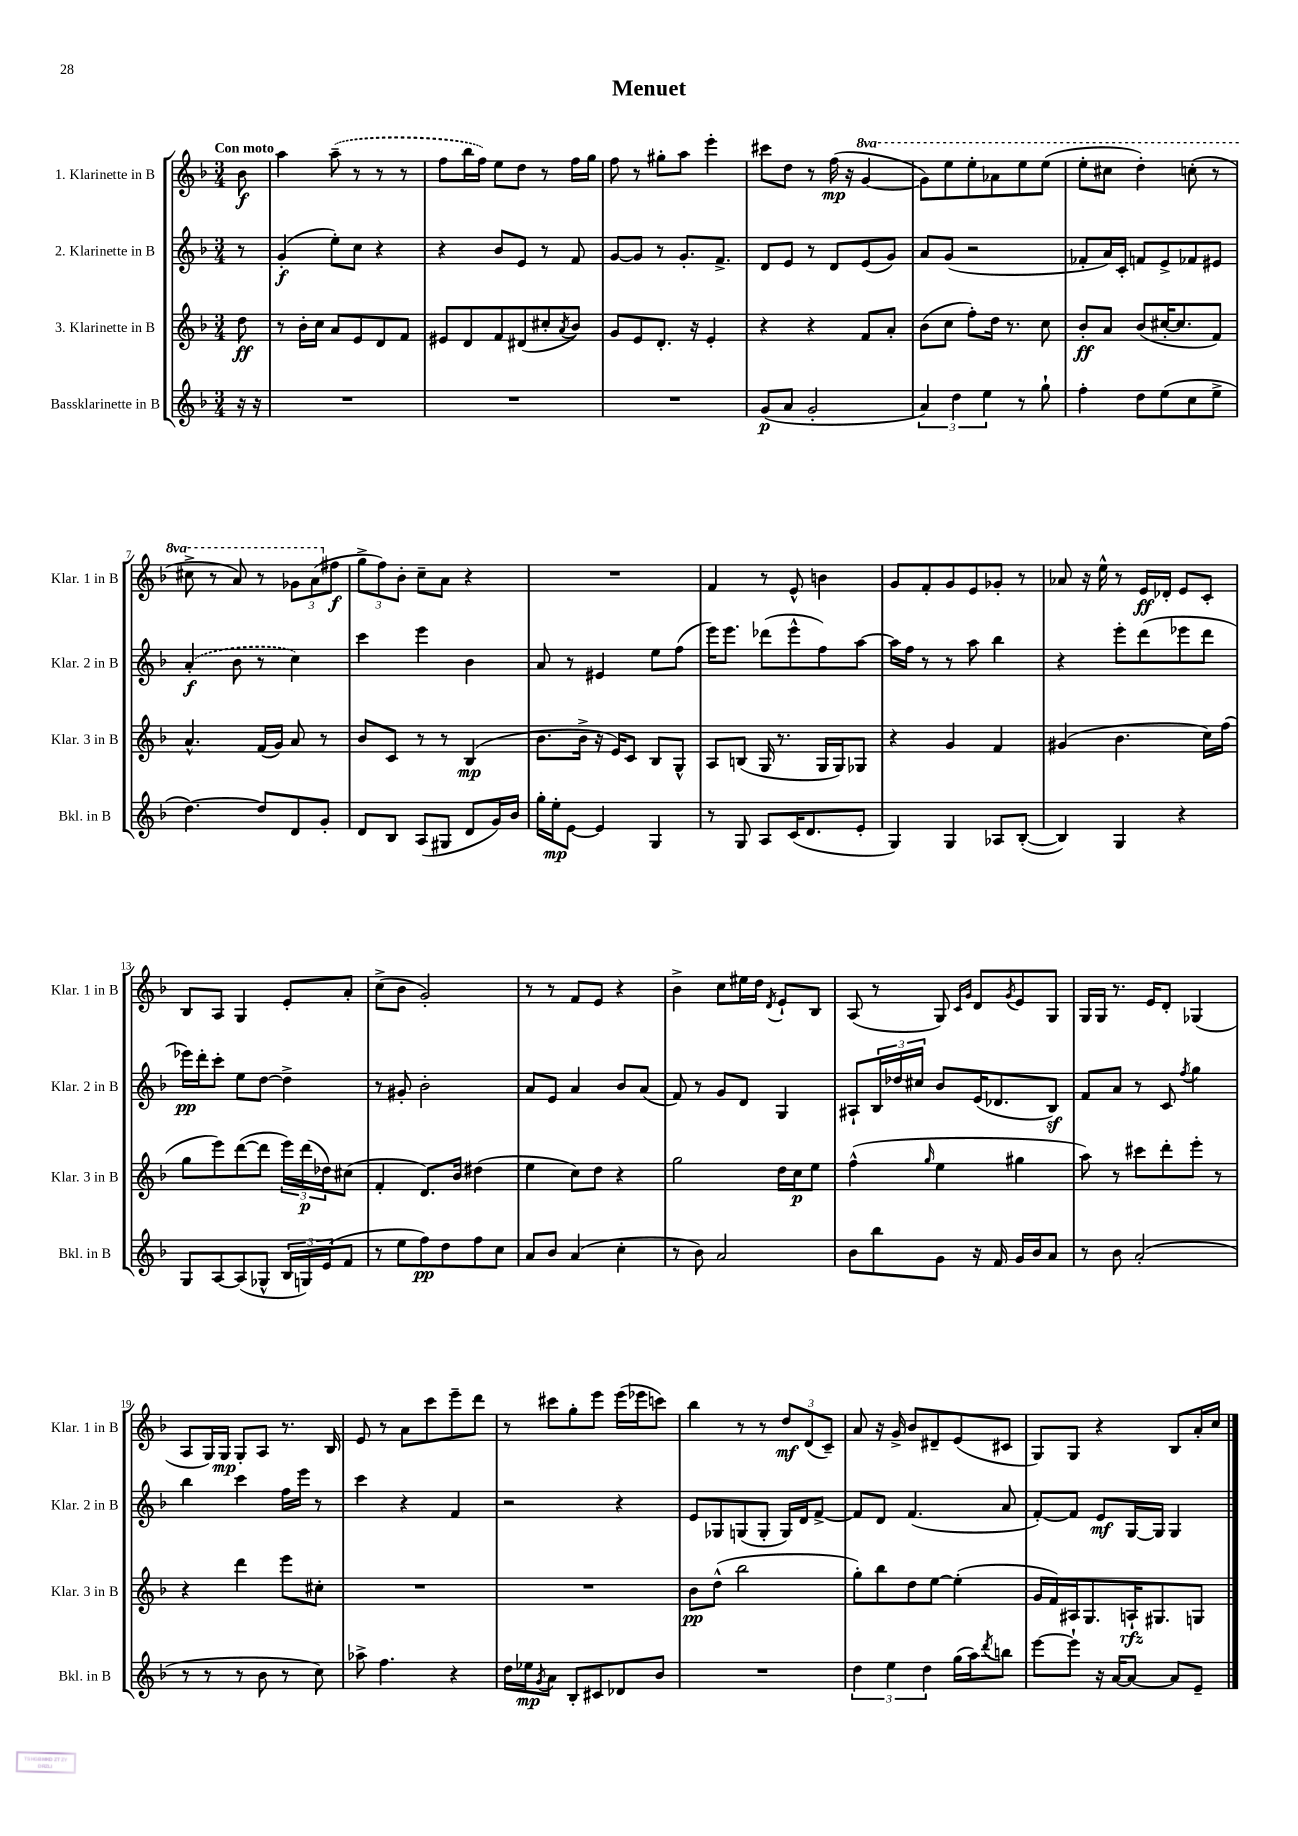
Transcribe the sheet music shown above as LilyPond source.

\header { title = "Menuet" }
<<
\new StaffGroup <<
\new Staff = "s0" \with { instrumentName = "1. Klarinette in B" shortInstrumentName = "Klar. 1 in B" } {
    \clef treble \key f \major \numericTimeSignature \time 3/4 \set Staff.ottavationMarkups = #ottavation-simple-ordinals \partial 8 \tempo "Con moto"
    bes'8\f |
    a''4 \once \slurDashed a''8--( r8 r8 r8 |
    f''8 bes''16 f''16) e''8 d''8 r8 f''16 g''16 |
    f''8 r8 gis''8-. a''8 e'''4-. |
    cis'''8 d''8 r8 f''16\mp( r16 \ottava #1 g''4~ |
    g''8) e'''8 e'''8-. aes''8 e'''8 e'''8( |
    e'''8-. cis'''8 d'''4-.) c'''8-.( r8 |
    cis'''8-> r8 a''8) r8 \tuplet 3/2 { ges''8 a''8( \ottava #0 fis''8\f } |
    \tuplet 3/2 { g''8-> f''8) bes'8-. } c''8-- a'8 r4 |
    R2. |
    f'4 r8 e'8-^ b'4 |
    g'8 f'8-. g'8 e'8 ges'8-. r8 |
    aes'8 r16 e''16-^ r8 e'16\ff des'16-. e'8 c'8-. |
    bes8 a8 g4 e'8-. a'8-. |
    c''8->( bes'8 g'2-.) |
    r8 r8 f'8 e'8 r4 |
    bes'4-> c''8 eis''16 d''16 \acciaccatura { d'8 } e'8-! bes8 |
    a8( r8 g8) \grace { c'16 g'16 } d'8 \acciaccatura { g'8 } e'8 g8 |
    g16 g16 r8. e'16 d'8-. ges4( |
    a8 g16) g16\mp g8-. a8 r8. bes16 |
    e'8 r8 a'8 c'''8 e'''8-- d'''8 |
    r8 cis'''8 g''8-. e'''8 e'''16( ees'''16 c'''8) |
    bes''4 r8 r8 \tuplet 3/2 { d''8\mf d'8( c'8--) } |
    a'8 r16 g'16-> bes'8 dis'8-- e'8( cis'8 |
    g8) g8 r4 bes8 a'16-. c''16 \bar "|." |
}
\new Staff = "s1" \with { instrumentName = "2. Klarinette in B" shortInstrumentName = "Klar. 2 in B" } {
    \clef treble \key f \major \numericTimeSignature \time 3/4 \partial 8
    r8 |
    g'4-.\f( e''8-.) c''8 r4 |
    r4 bes'8 e'8 r8 f'8 |
    g'8~ g'8 r8 g'8.-. f'8.-> |
    d'8 e'8 r8 d'8 e'8( g'8) |
    a'8 g'8( r2 |
    fes'8-. a'16) c'16-. f'8 e'8-> fes'8 eis'8 |
    \once \slurDashed a'4-.\f( bes'8 r8 c''4) |
    c'''4 e'''4 bes'4 |
    a'8 r8 eis'4 e''8 f''8( |
    e'''16) e'''8. des'''8( e'''8-^ f''8) a''8~ |
    a''16 f''16 r8 r8 a''8 bes''4 |
    r4 e'''8-. d'''8( ees'''8 d'''8 |
    ees'''16\pp) d'''16-. c'''8-. e''8 d''8~ d''4-> |
    r8 gis'8-. bes'2-. |
    a'8 e'8 a'4 bes'8 a'8( |
    f'8) r8 g'8 d'8 g4 |
    ais8-! \tuplet 3/2 { bes16 des''16 cis''16 } bes'8 e'16( des'8. bes8\sf) |
    f'8 a'8 r8 c'8 \acciaccatura { f''8 } g''4 |
    bes''4 c'''4 f''16 e'''16 r8 |
    c'''4 r4 f'4 |
    r2 r4 |
    e'8 ges8 g8( g8-. g16) d'16 f'8~-> |
    f'8 d'8 f'4.( a'8 |
    f'8~-.) f'8 e'8\mf g16~ g16 g4 \bar "|." |
}
\new Staff = "s2" \with { instrumentName = "3. Klarinette in B" shortInstrumentName = "Klar. 3 in B" } {
    \clef treble \key f \major \numericTimeSignature \time 3/4 \partial 8
    d''8\ff |
    r8 bes'16-. c''16 a'8 e'8 d'8 f'8 |
    eis'8 d'8 f'8 dis'8( cis''8-. \acciaccatura { a'8 } bes'8) |
    g'8 e'8 d'8.-. r16 e'4-. |
    r4 r4 f'8 a'8-. |
    bes'8( c''8 f''8-.) d''16 r8. c''8 |
    bes'8-.\ff a'8 bes'8( cis''16~-. cis''8. f'8) |
    a'4.-^ f'16( g'16) a'8 r8 |
    bes'8 c'8 r8 r8 bes4\mp( |
    bes'8. bes'16-> r16 e'16) c'8 bes8 g8-^ |
    a8 b8( g16 r8. g16 g16) ges8 |
    r4 g'4 f'4 |
    gis'4( bes'4. c''16) f''16( |
    g''8 e'''8) d'''8~( d'''8 \tuplet 3/2 { e'''16) d'''16\p( des''16) } cis''8( |
    f'4-. d'8.) bes'16 dis''4( |
    e''4 c''8) d''8 r4 |
    g''2 d''16 c''16\p e''8 |
    f''4-^( \grace { g''16 } e''4 gis''4 |
    a''8) r8 cis'''8 d'''8-. e'''8-. r8 |
    r4 d'''4 e'''8 cis''8-. |
    R2. |
    R2. |
    bes'8\pp d''8-^( bes''2 |
    g''8-.) bes''8 d''8 e''8~ e''4-.( |
    g'16 f'16) ais16 g8. a16-!\rfz gis8. g8 \bar "|." |
}
\new Staff = "s3" \with { instrumentName = "Bassklarinette in B" shortInstrumentName = "Bkl. in B" } {
    \clef treble \key f \major \numericTimeSignature \time 3/4 \partial 8
    r16 r16 |
    R2. |
    R2. |
    R2. |
    g'8\p( a'8 g'2-. |
    \tuplet 3/2 { a'4) d''4 e''4 } r8 g''8-! |
    f''4-. d''8 e''8( c''8 e''8-> |
    d''4.~) d''8 d'8 g'8-. |
    d'8 bes8 a8( gis8 d'8 g'16) bes'16 |
    g''16-. e''16-.\mp e'8~ e'4 g4 |
    r8 g8 a8 c'16( d'8. e'8-. |
    g4) g4 aes8 bes8~-.( |
    bes4) g4 r4 |
    g8 a8~ a8( ges8-^ \tuplet 3/2 { bes16 g16) e'16( } f'8 |
    r8 e''8 f''8\pp) d''8 f''8 c''8 |
    a'8 bes'8 a'4( c''4-. |
    r8 bes'8) a'2 |
    bes'8 bes''8 g'8 r16 f'16 g'16 bes'16 a'8 |
    r8 bes'8 a'2-.( |
    r8 r8 r8 bes'8 r8 c''8) |
    aes''8-> f''4. r4 |
    d''16 ees''16\mp \acciaccatura { g'8 } a'8 bes8-. cis'8 des'8 bes'8 |
    R2. |
    \tuplet 3/2 { d''4 e''4 d''4 } g''16( a''16) \acciaccatura { d'''8 } b''8 |
    e'''8~ e'''8-! r16 a'16~ a'8~ a'8 e'8-- \bar "|." |
}
>>
>>
